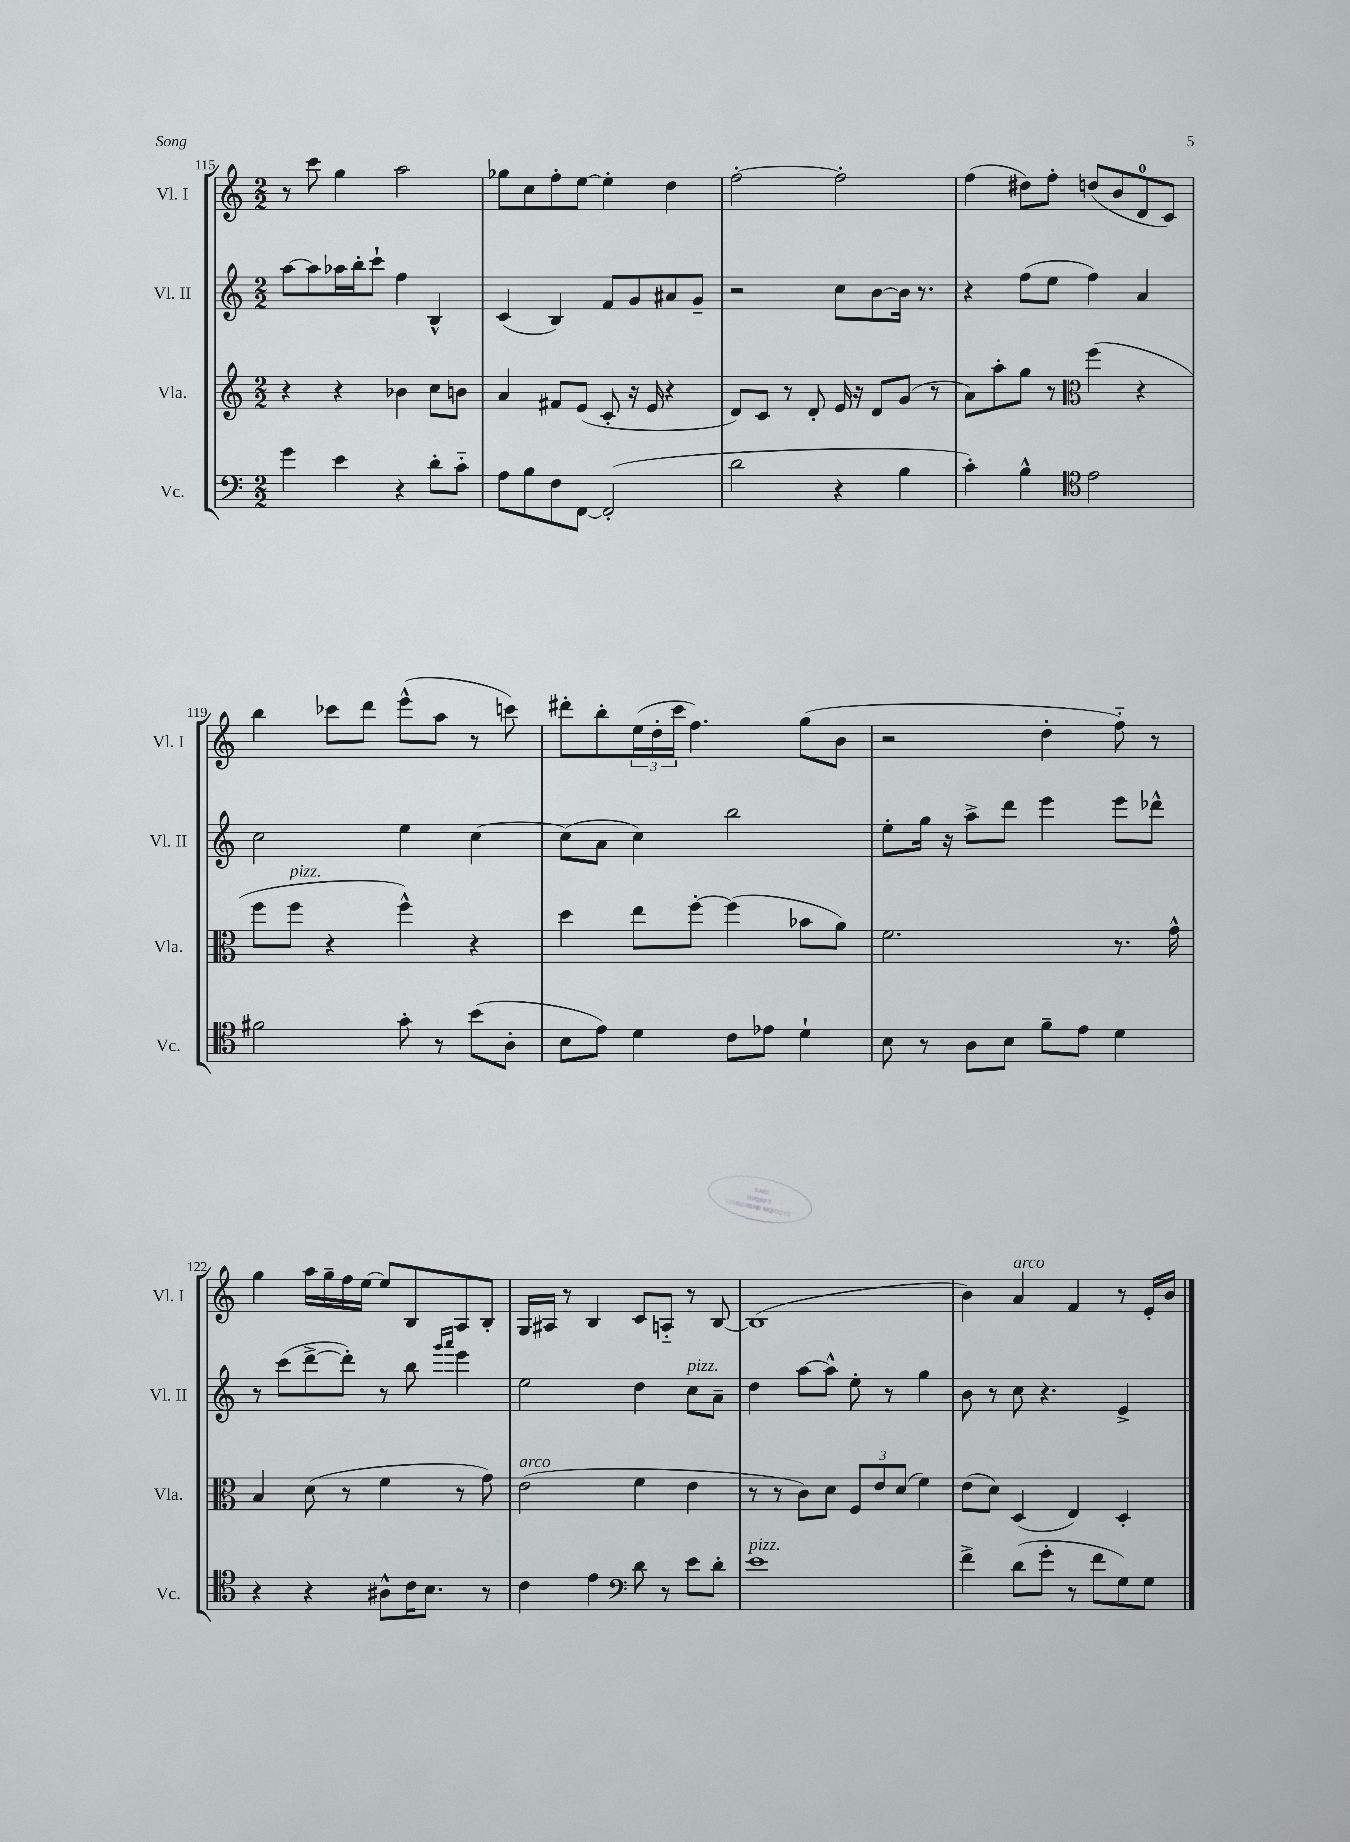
<<
\new StaffGroup <<
\new Staff = "s0" \with { instrumentName = "Vl. I" shortInstrumentName = "Vl. I" } {
    \clef treble \key c \major \numericTimeSignature \time 2/2
    r8 c'''8 g''4 a''2 |
    ges''8 c''8 f''8-. e''8~ e''4-. d''4 |
    f''2~-. f''2-. |
    f''4( dis''8) f''8-. d''8( b'8 d'8-0 c'8) |
    b''4 ces'''8 d'''8 e'''8-^( a''8 r8 c'''8) |
    dis'''8-. b''8-. \tuplet 3/2 { e''16( d''16-. c'''16 } f''4.) g''8( b'8 |
    r2 d''4-. f''8-_) r8 |
    g''4 a''16 g''16-- f''16 e''16~ e''8 b8 a8 b8-. |
    g16 ais16 r8 b4 c'8 a8-_ r8 b8~ |
    b1( |
    b'4) a'4^\markup { \italic "arco" } f'4 r8 e'16-. b'16 \bar "|." |
}
\new Staff = "s1" \with { instrumentName = "Vl. II" shortInstrumentName = "Vl. II" } {
    \clef treble \key c \major \numericTimeSignature \time 2/2
    a''8~ a''8 aes''16 b''16-. c'''8-! f''4 b4-^ |
    c'4( b4) f'8 g'8 ais'8 g'8-- |
    r2 c''8 b'8~ b'16 r8. |
    r4 f''8( e''8 f''4) a'4 |
    c''2 e''4 c''4~ |
    c''8( a'8 c''4) b''2 |
    e''8-. g''16 r16 a''8-> d'''8 e'''4 e'''8 des'''8-^ |
    r8 c'''8( d'''8~-> d'''8-.) r8 b''8 \grace { g'''16 a'''16 } e'''4 |
    e''2 d''4 c''8^\markup { \italic "pizz." } a'8-- |
    d''4 a''8~ a''8-^ e''8-. r8 g''4 |
    b'8 r8 c''8 r4. e'4-> \bar "|." |
}
\new Staff = "s2" \with { instrumentName = "Vla." shortInstrumentName = "Vla." } {
    \clef treble \key c \major \numericTimeSignature \time 2/2
    r4 r4 bes'4 c''8 b'8 |
    a'4 fis'8 e'8( c'8-. r16 e'16 r4 |
    d'8) c'8 r8 d'8-. e'16 r16 d'8 g'8( r8 |
    a'8) a''8-. g''8 r8 \clef alto f''4( r4 |
    f''8 f''8^\markup { \italic "pizz." } r4 f''4-^) r4 |
    d''4 e''8 f''8~-. f''4( bes'8 a'8) |
    f'2. r8. g'16-^ |
    b4 d'8( r8 f'4 r8 g'8) |
    e'2^\markup { \italic "arco" }( f'4 e'4 |
    r8 r8 c'8) d'8 \tuplet 3/2 { f8 e'8 d'8( } f'4) |
    e'8( d'8) d4( e4) d4-. \bar "|." |
}
\new Staff = "s3" \with { instrumentName = "Vc." shortInstrumentName = "Vc." } {
    \clef bass \key c \major \numericTimeSignature \time 2/2
    g'4 e'4 r4 d'8-. c'8-_ |
    a8 b8 f8 f,8~ f,2-.( |
    d'2 r4 b4 |
    c'4-.) b4-^ \clef tenor e'2 |
    fis'2 g'8-. r8 b'8( a8-. |
    b8 e'8) d'4 c'8 ees'8 d'4-! |
    b8 r8 a8 b8 f'8-- e'8 d'4 |
    r4 r4 ais8-^ c'16 b8. r8 |
    c'4 e'4 \clef bass d'8 r8 e'8 d'8-. |
    e'1^\markup { \italic "pizz." } |
    f'4-> d'8( g'8-. r8 f'8 g8) g8 \bar "|." |
}
>>
>>
\layout { \context { \Score currentBarNumber = #115 } }
